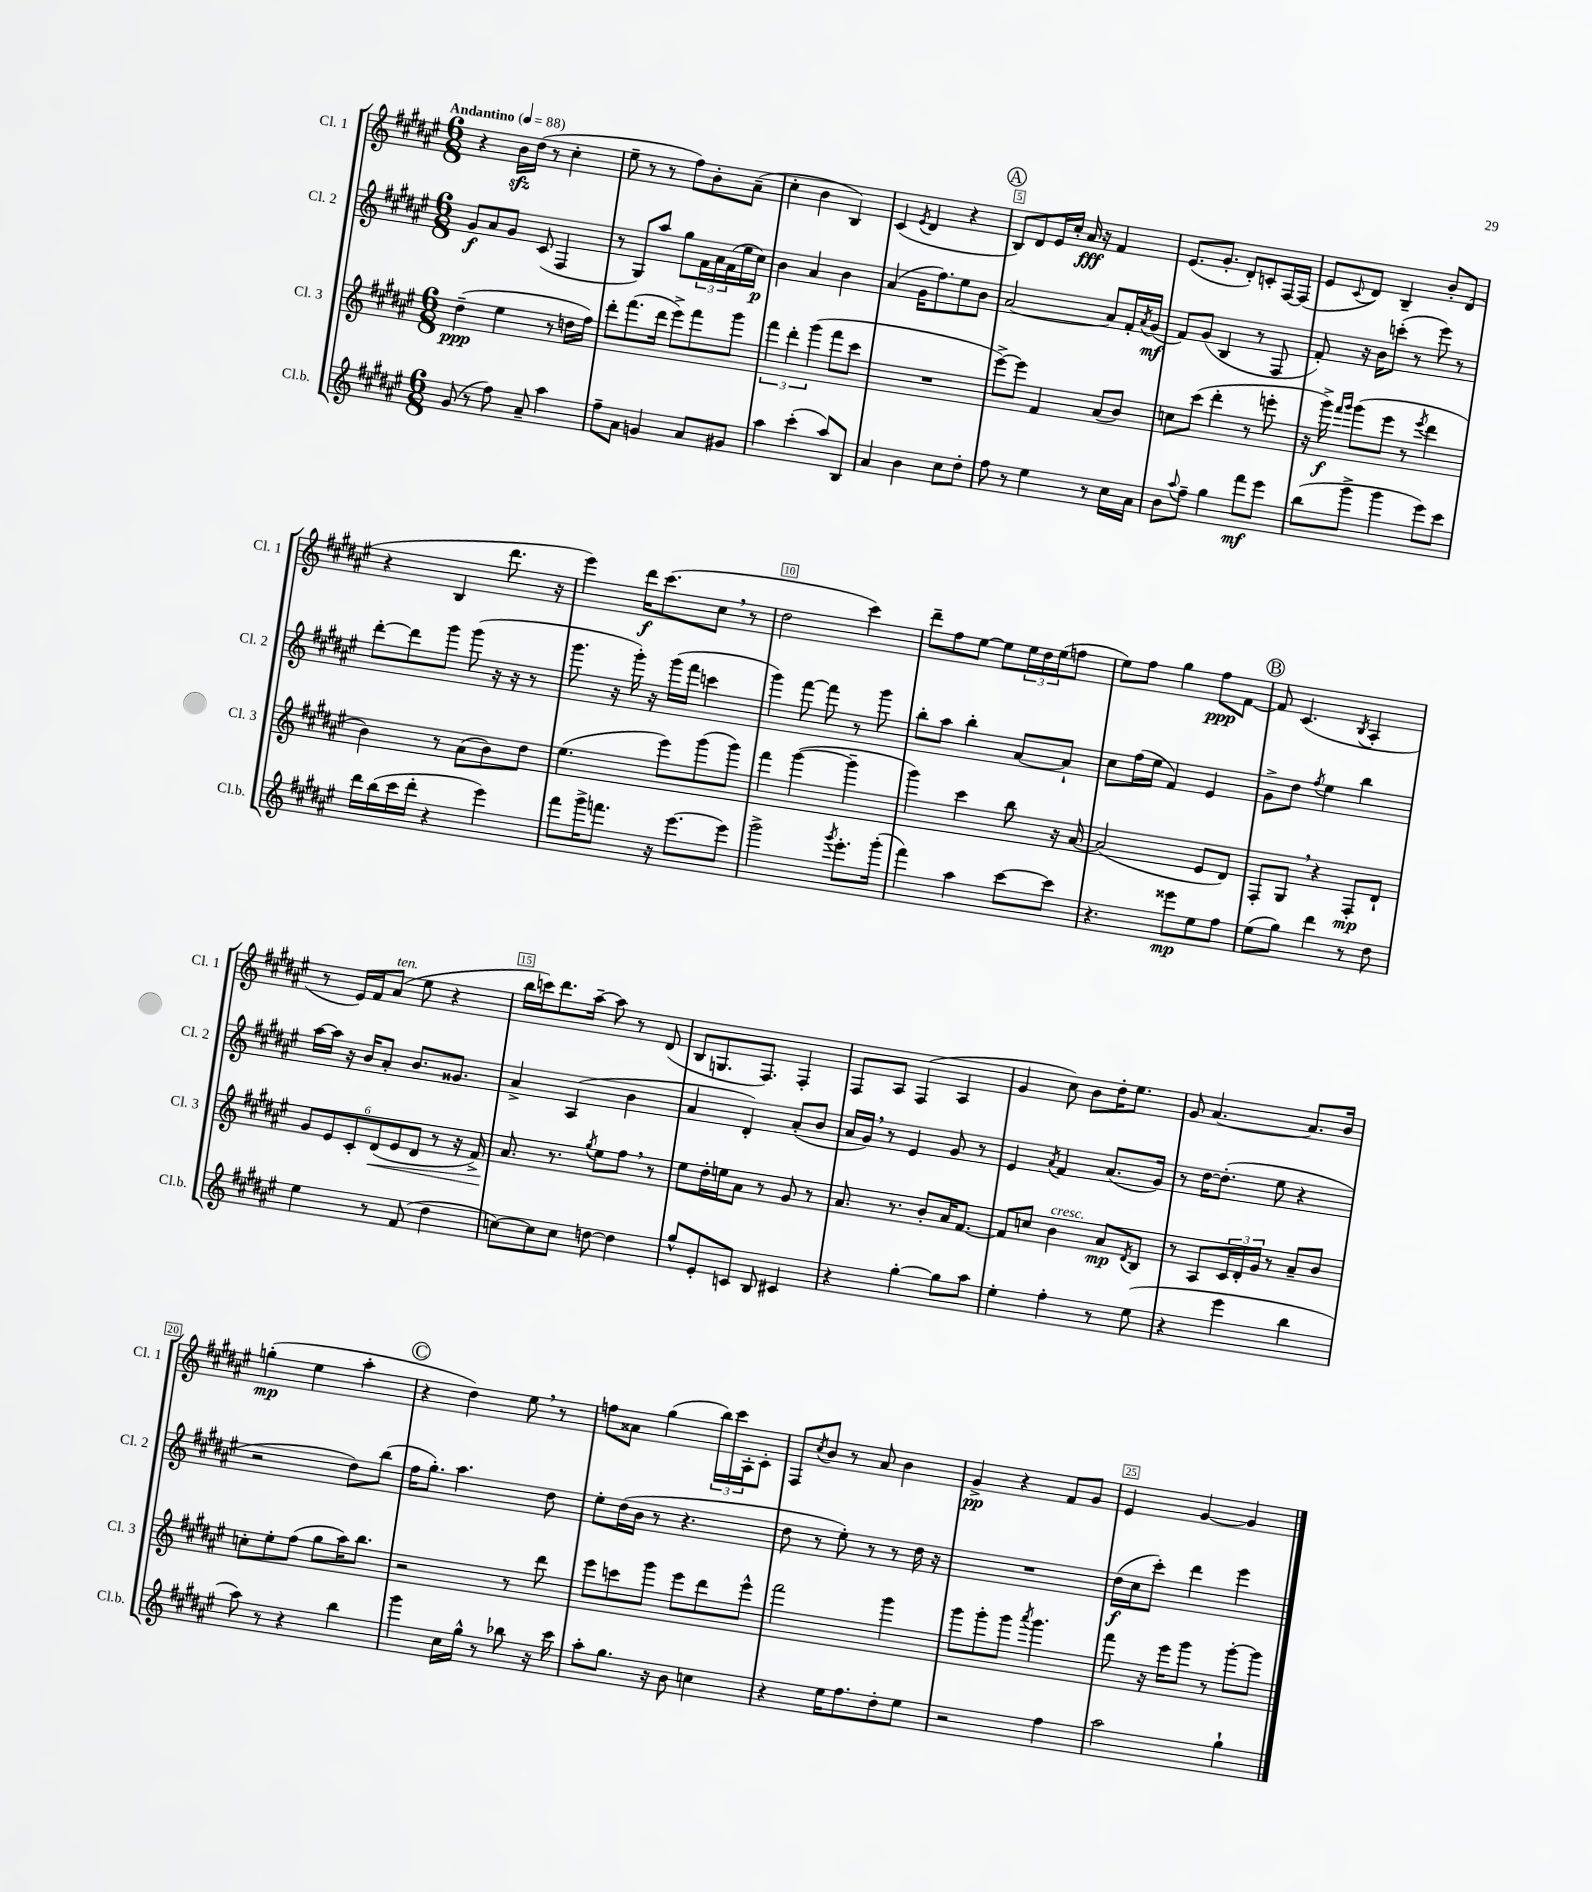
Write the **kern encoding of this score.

**kern	**kern	**kern	**kern
*staff4	*staff3	*staff2	*staff1
*clefG2	*clefG2	*clefG2	*clefG2
*k[f#c#g#d#a#e#]	*k[f#c#g#d#a#e#]	*k[f#c#g#d#a#e#]	*k[f#c#g#d#a#e#]
*M6/8	*M6/8	*M6/8	*M6/8
*MM88	*MM88	*MM88	*MM88
(8g#	(4dd#~	8g#	4r
8r	.	8a#	.
8ff#)	4ee#	8g#	16b
.	.	.	(16dd#
8a#~	.	(8c#	8r
4aa#	8r	4F#	4cc#'
.	16dd	.	.
.	16ff#)	.	.
=	=	=	=
8ff#~	8ddd#'	8r	8ee#~
8a#	(8.fff#	8G#)	8r
4g	.	8aa#	8r
.	16ddd#	.	.
.	8eee#^)	8gg#	8ff#)
8a#	8fff#	24f#	8b'
.	.	24a#	.
.	.	(24f#	.
8g#	8ggg#	16ee#	(8a#~
.	.	16cc#)	.
=	=	=	=
4aa#	6fff#	4b	4cc#'
.	6ddd#'	.	.
(4ccc#'	.	4a#	4b
.	(6ggg#	.	.
8aa#)	8fff#	4b	4B)
8B	8ccc#	.	.
=	=	=	=
4a#	2.r	(4a#	(4c#
.	.	.	8qe#
4b	.	16g#	4d#
.	.	8.ff#)	.
8cc#	.	8ee#	4r
8dd#'	.	8b	.
=	=	=	=
8ff#	[8eee#^)	[2a#	8B)
8r	8eee#]	.	8d#
4ee#	4f#	.	16e#
.	.	.	16cc#'
.	.	.	16a#
.	.	.	16r
8r	(8a#	8a#]	4f#
16cc#	8b)	16f#'	.
.	.	8qa#	.
16a#	.	(16g#	.
=	=	=	=
8b	8cc	8f#)	(8.e#
8qqaa#	.	.	.
8ff#~	(8ccc#	(8g#	.
.	.	.	8.g#'
4gg#	4ddd#'	4B	.
.	.	.	8d#')
8fff#	8r	8r	8c'
8eee#	8eee'	8F#	[16F#
.	.	.	(16F#]
=	=	=	=
(8bb	16r	8f#')	8e#
.	16ggg#^)	.	.
.	16qqfff#	.	.
.	16qqggg#	.	8qqc#
8ggg#^	(8ggg#	16r	8d#)
.	.	16b	.
4ggg#	8eee#	(8ccc'	4B~
.	8r	8r	.
.	8qeee#	.	.
8eee#)	4ddd#	8eee#)	8b'
8ccc#	.	8r	(8d#
=	=	=	=
16ddd#	4b)	[8ddd#'	4r
(16bb	.	.	.
16ccc#	.	8ddd#]	.
16ddd#'	.	.	.
4r	8r	8ggg#	4B
.	(8a#	(8ggg#	.
4eee#)	8b)	16r	8.ddd#
.	.	16r	.
.	8dd#	8r	.
.	.	.	16r
=	=	=	=
8fff#	(4.ee#	8.ggg#	4eee#)
16ggg#^	.	.	.
8.fff	.	16r	.
.	.	16ggg#')	16ddd#
.	.	16r	(8.ccc#
16r	8eee#)	(16ggg#	.
[8.eee#	.	16fff#	.
.	(8ggg#	4ccc	8cc#
8eee#]	8ggg#)	.	8r
=	=	=	=
2ggg#^	4fff#	4ggg#)	2dd#
.	([4ggg#	[8fff#	.
.	.	8fff#]	.
8qggg#	.	.	.
8.eee#'	4ggg#~]	8r	4ccc#)
.	.	8ggg#	.
(16ggg#'	.	.	.
=	=	=	=
4fff#)	4ggg#)	8bb'	8ddd#~
.	.	8aa#	8ff#
4aa#	4ccc#	4bb'	[8ee#
.	.	.	8ee#]
[8ccc#	8bb	[8a#	24ee#
.	.	.	24dd#
.	.	.	(24ee#
8ccc#]	16r	8a#`]	8ff
.	[16a#	.	.
=	=	=	=
4.r	(2a#]	8cc#	8ee#)
.	.	(16ff#	8ff#
.	.	16ee#	.
.	.	4f#)	4gg#
8eee##	.	.	.
8ee#	8e#	4e#	8ff#
8ff#	8d#)	.	[8f#
=	=	=	=
(8ee#	8F#'	8g#^	8f#]
8gg#)	8G#	8dd#	(4.c#
.	.	8qff#	.
4ddd#	4r	4ee#	.
.	.	.	8qB
8r	8F#'	4bb	4A#'
8dd#	8d#`	.	.
=	=	=	=
4ee#	12g#	[16aa#	8r
.	.	16aa#]	.
.	12e#	.	.
.	.	16r	16e#)
.	12c#'	.	.
.	.	16b	16f#
8r	(12d#	8a#'	(8a#
.	12e#	.	.
(8f#	.	8.b	8ee#
.	12d#	.	.
4dd#	8r	.	4r
.	.	8.g##	.
.	16r	.	.
.	16f#^)	.	.
=	=	=	=
[8cc)	8.a#	4a#^	16bb
.	.	.	16ccc)
8cc]	.	.	8.ddd#
.	8.r	.	.
8cc	.	(4A#	.
.	.	.	[16aa#~
.	8qgg#	.	.
[8dd	8ee#	.	8aa#]
4dd]	8ff#	4b	8r
.	8r	.	(8d#
=	=	=	=
8gg#^^	8ee#	4a#	8B
8e#'	16dd#'	.	8.G
.	16ee	.	.
8c	8a#	4d#')	.
.	.	.	8.F#)
8B	8r	.	.
4c#	8g#	(8a#'	4F#'
.	8r	8b	.
=	=	=	=
4r	8.a#	16a#	8F#
.	.	16g#)	.
.	.	8r	8A#
.	8.r	.	.
[4gg#'	.	4e#	(4F#
.	8b'	.	.
8gg#]	16a#	8g#	4A#
.	[8.f#	.	.
8aa#	.	8r	.
=	=	=	=
4ee#'	8f#]	4e#	4g#
.	8cc	.	.
.	.	8qa#	.
4ff#'	4b	4f#	8cc#)
.	.	.	8b
8r	8a#	(8.a#	16dd#'
.	.	.	8.ee#
.	8qd#	.	.
(8ee#	8B	.	.
.	.	16g#)	.
=	=	=	=
4r	8r	8r	8g#
.	8A#	[16dd#	[4.a#
.	.	(8.dd#']	.
4eee#	24c#	.	.
.	24d#'	.	.
.	24g#	.	.
.	8r	8ee#	.
4bb	8a#~	4r	8.a#]
.	8b	.	.
.	.	.	16b
=	=	=	=
8aa#)	8cc'	2r	(4gg'
8r	8ee#'	.	.
4r	(8ff#	.	4ee#
.	8gg#	.	.
4bb	16aa#)	8dd#)	4aa#'
.	8.bb	.	.
.	.	(8bb	.
=	=	=	=
4ggg#	2r	16ff#	4r
.	.	8.gg#')	.
16cc#	.	4.aa#	4dd#)
16gg#^^	.	.	.
8r	.	.	.
8bb-	8r	.	8ee#
16r	8ddd#	8dd#	8r
16ccc#	.	.	.
=	=	=	=
8aa#'	8eee#	8ee#'	8ff
8.gg#	8ccc	(16dd#	8a##
.	.	16b	.
.	8ggg#	8r	(4gg#
16r	.	.	.
8b	8eee#	4.r	.
4cc	8ddd#	.	24bb)
.	.	.	24ccc#
.	.	.	24A#'
.	8eee#^^	.	8c#'
=	=	=	=
4r	2fff#	8dd#	8F#
.	.	.	8qcc#
.	.	8r	8b
16ee#	.	8ee#')	8r
8.ff#	.	.	.
.	.	8r	8a#
8dd#'	4ggg#	8r	4b
8ee#	.	16dd#	.
.	.	16r	.
=	=	=	=
2r	8ggg#	2.r	4g#^
.	8ggg#'	.	.
.	8ggg#	.	4r
.	8qaaa#	.	.
.	4.ggg#	.	.
4ff#	.	.	8f#
.	.	.	8g#
=	=	=	=
2aa#	8fff#	(16dd#	4e#
.	.	16cc#	.
.	16r	8ccc#')	.
.	16eee#	.	.
.	8ggg#	4ddd#	[4g#
.	8r	.	.
4gg#`	[8ggg#'	4eee#	4g#]
.	8ggg#]	.	.
==	==	==	==
*-	*-	*-	*-
